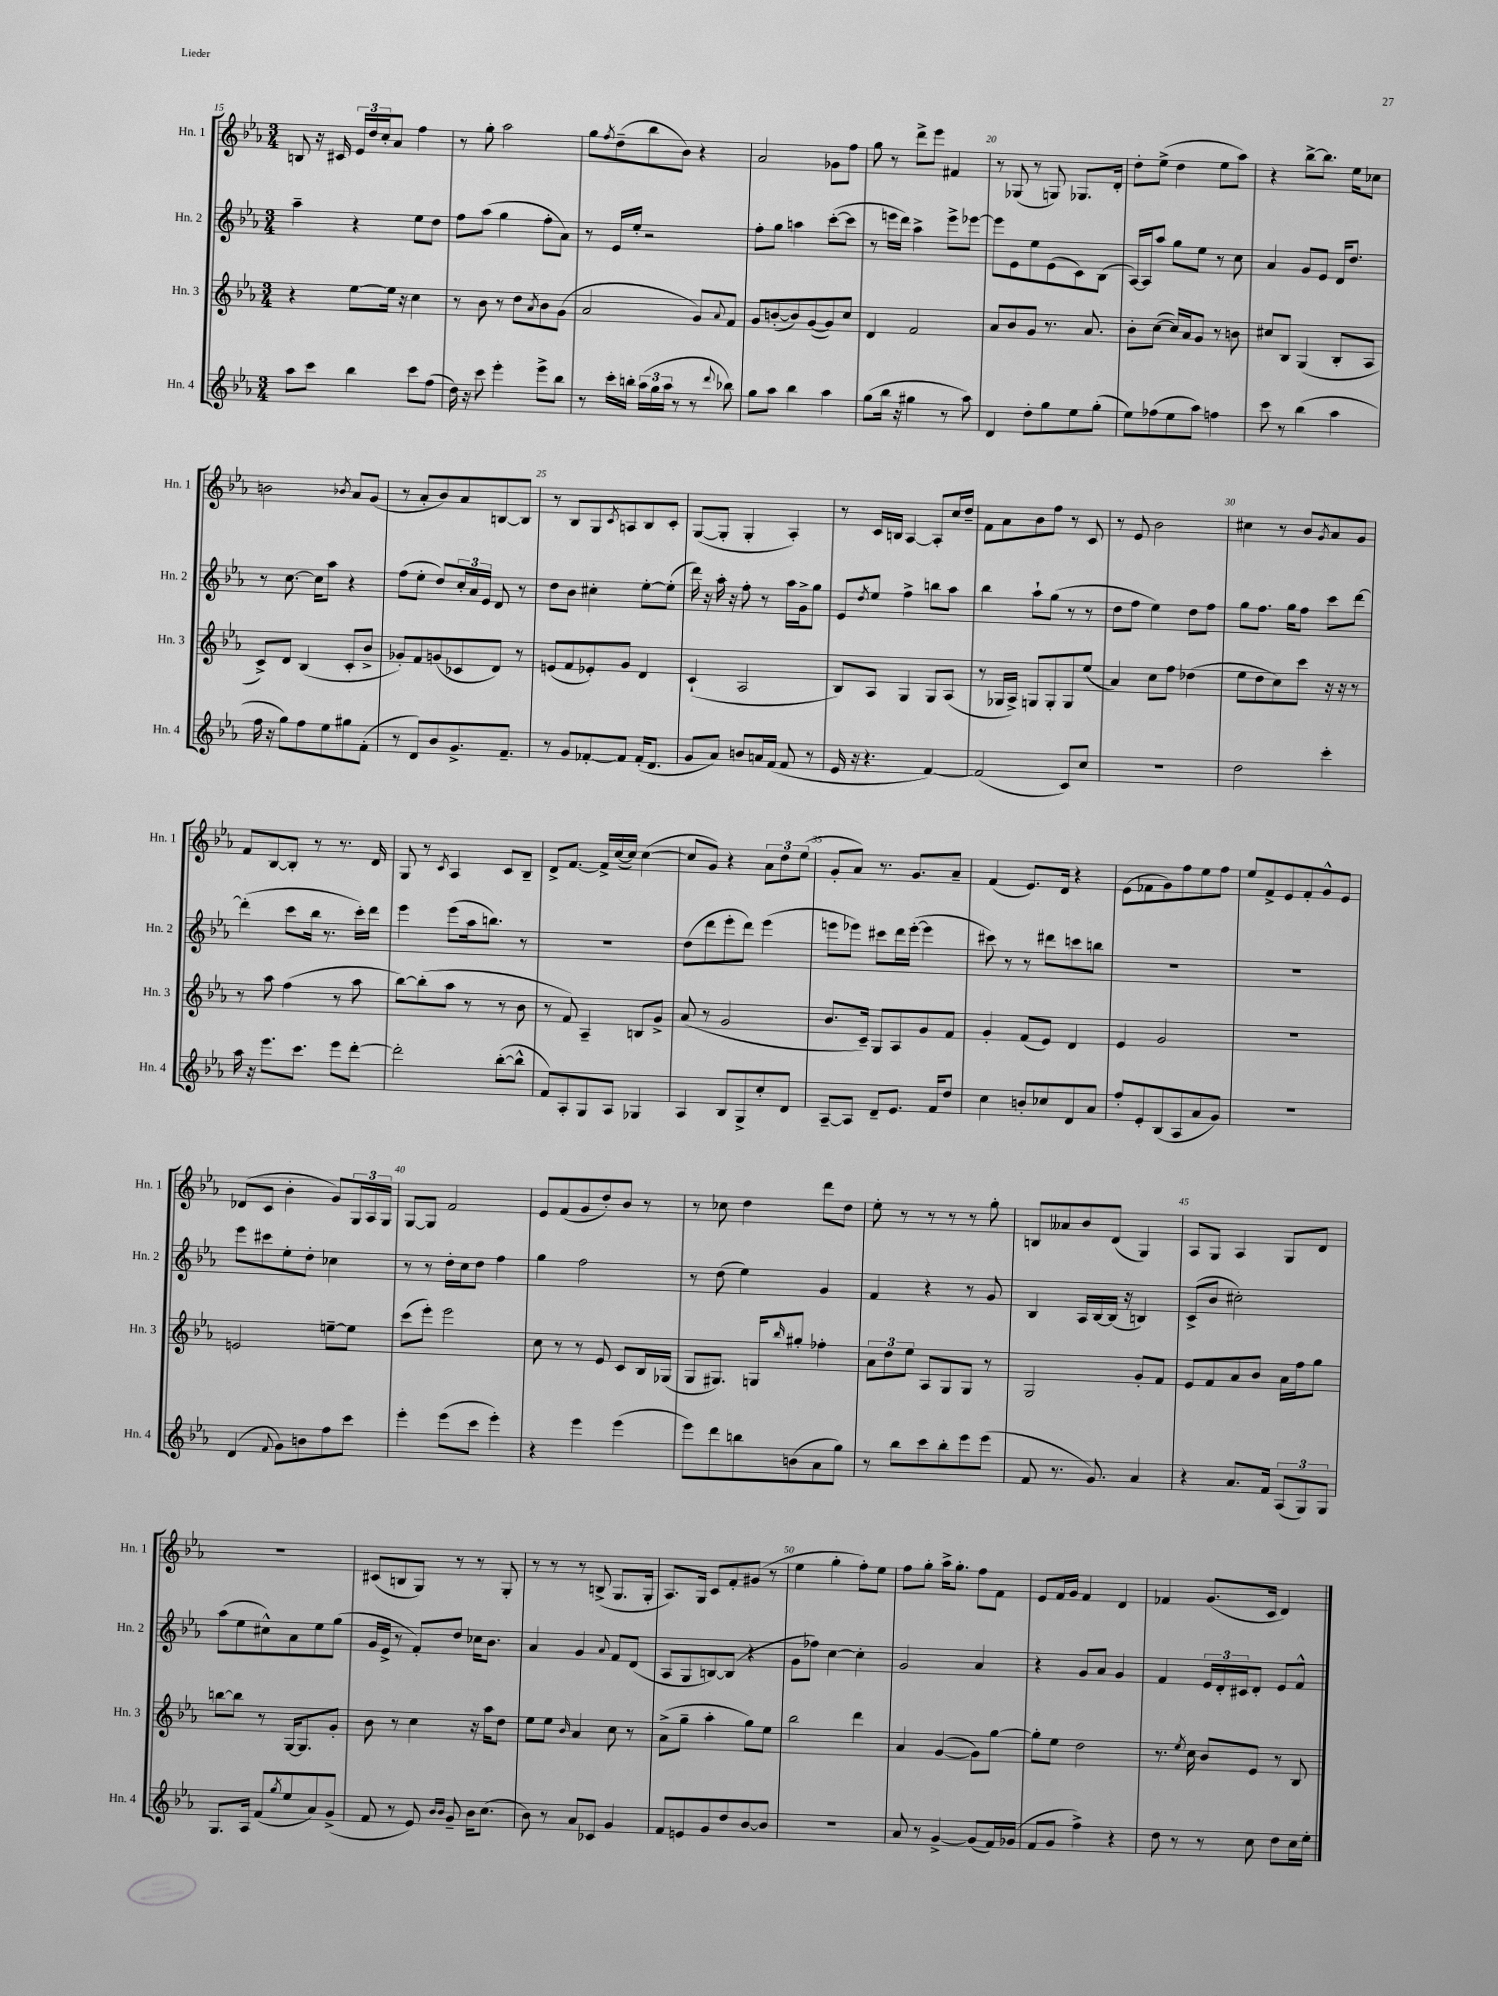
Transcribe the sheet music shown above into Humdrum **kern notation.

**kern	**kern	**kern	**kern
*staff4	*staff3	*staff2	*staff1
*clefG2	*clefG2	*clefG2	*clefG2
*k[b-e-a-]	*k[b-e-a-]	*k[b-e-a-]	*k[b-e-a-]
*M3/4	*M3/4	*M3/4	*M3/4
8aa-	4r	4aa-~	8B
8ccc	.	.	16r
.	.	.	16c#
4bb-	[8ee-	4r	24e-
.	.	.	24dd
.	.	.	24cc'
.	16ee-]	.	8a-
.	16r	.	.
8ccc	4cc	8ee-	4ff
(8ff	.	8dd	.
=	=	=	=
16dd)	8r	8ff	8r
16r	.	.	.
8ccc	8b-	(8aa-	8gg'
4eee-'	8r	4gg	2aa-
.	8dd	.	.
.	8qa-	.	.
8eee-^	8b-	8ff'	.
8bb-	(8g	8a-)	.
=	=	=	=
8r	2a-	8r	8gg
.	.	.	8qff
16ccc'	.	16e-	(8dd~
16bb'	.	16ee-'	.
(24aa-	.	2r	8bb-
24gg	.	.	.
24aa-	.	.	.
8r	.	.	8b-)
8r	8g)	.	4r
8qqddd	8qqa-	.	.
8bb-)	8f	.	.
=	=	=	=
8gg	8g	8ff'	2a-
8aa-	([8b'	8gg	.
4bb-	8b])	4aa	.
.	([8g	.	.
4aa-	8g])	([8ccc'	8g-
.	8cc	8ccc]	8ff
=	=	=	=
(8gg	4d	8r	8gg
16bb-	.	16eee	8r
16r	.	16ddd)	.
4gg#	2f	4aa-^	8ddd^
.	.	.	8eee-
8r	.	8eee^	4f#
8aa-)	.	[8eee-	.
=	=	=	=
4d	8a-	8eee-]	8r
.	8b-	8e-	(8G-
8dd'	8g	8ee-	8r
8gg	8.r	(8e-	8G)
8ee-	.	8c)	8.G-
.	8.a-	.	.
(8gg'	.	(8B-	.
.	.	.	16d'
=	=	=	=
8ee-)	8b-'	[16A-)	8dd'
.	.	16A-]	.
(8ff-	([8cc	8aa-	(8ee-^
8ee-	16cc])	8gg	4dd
.	16a-	.	.
8aa-)	8g	8ee-	.
4ff	8r	8r	8ee-
.	8b	8cc	8aa-)
=	=	=	=
8ccc	8cc#	4a-	4r
8r	8B-	.	.
(4bb-	(4G	8g	[8bb-^
.	.	8e-	8.bb-]
4aa-	8B-'	16d	.
.	.	8.dd	16ee-
.	8A-	.	8cc-
=	=	=	=
16ff	8c^)	8r	2b
16r	.	.	.
8gg)	8d	[8.cc	.
8ff	(4B-	.	.
.	.	16cc]	.
8ee-	.	8aa-	.
.	.	.	8qb-
8gg#	8c'	4r	8a-
(8f'	8b-^	.	(8g
=	=	=	=
8r	8g-')	(8ff	8r
8d)	8f	8ee-'	8a-'
8b-	(8g	8dd)	8b-)
8.g^	8c-	24cc'	8a-
.	.	24a-	.
.	.	24e-	.
.	8d)	8d	[8B
8.f~	.	.	.
.	8r	8r	8B]
=	=	=	=
8r	(8e	8dd	8r
8g	8f	8b-	8B-
[8f-'	8e-')	4cc#'	8G
.	.	.	8qc
8f-]	8g	.	8A
(16f-'	4d	[8ee-'	8B-
8.d	.	.	.
.	.	(8ee-']	8c'
=	=	=	=
8g	(4c`	16ddd)	([8G
.	.	16r	.
8a-)	.	16aa-'	8G']
.	.	16r	.
8b	2A-	8ff'	4G'
16a	.	8r	.
(16f	.	.	.
8f	.	16aa-	4A-')
.	.	16g^	.
8r	.	8gg	.
=	=	=	=
16e-	8B-)	8e-	8r
16r	.	.	.
.	.	8qdd	.
4.r	8A-	8ee-	16c
.	.	.	16B
.	4G	4ff^	[4A-
[4f)	8G	8bb	8A-']
.	(8A-	8aa-	16cc
.	.	.	16dd~
=	=	=	=
(2f]	8r	4bb-	8f
.	16G-	.	8a-
.	16A-^)	.	.
.	8G	8aa-`	8b-
.	8G'	(8gg	8ff
8c)	8G	8r	8r
8cc	(8ee-	8r	8c
=	=	=	=
2.r	4a-)	8dd	8r
.	.	8ff	8e-
.	8cc	4ee-)	2b-
.	8ff	.	.
.	(4dd-	8dd	.
.	.	8ff	.
=	=	=	=
2dd	8ee-	8gg	4cc#
.	8dd	8.ff	.
.	8cc)	.	8r
.	.	16gg	.
.	8ccc	8ff	8b-
.	.	.	8qg
4ccc'	16r	8ccc	8a-
.	16r	.	.
.	8r	[8ddd	8g
=	=	=	=
16aa-	8r	(4ddd']	8f
16r	.	.	.
8.eee-	8aa-	.	[8B-
.	(4ff	8ccc	8B-']
8.ccc	.	.	.
.	.	16bb-	8r
.	.	8.r	.
8eee-	8r	.	8.r
[8ddd'	8aa-	16ccc')	.
.	.	16ddd	16d
=	=	=	=
2ddd']	[8bb-)	4eee-	8G
.	(8bb-']	.	8r
.	.	.	8qc
.	8aa-	(8eee-	4A-
.	8r	16aa-	.
.	.	8.bb)	.
([8bb-'	8r	.	8c
8bb-^^]	8b-	8r	8B-~
=	=	=	=
8f)	8r	2.r	8d^
8A-'	8f)	.	[8.f
8G	4A-~	.	.
.	.	.	16f^]
8A-	.	.	([16cc
.	.	.	16cc])
4G-	8B	.	([4cc
.	8g^	.	.
=	=	=	=
4A-	(8a-	(8dd	8cc]
.	8r	8ddd	8g)
8B-	2g	8eee-'	4r
8G^	.	8ddd)	.
8cc'	.	(4eee-	12a-
.	.	.	12dd
8d	.	.	.
.	.	.	(12ee-
=	=	=	=
[8A-~	8.b-	8eee	8g'
8A-]	.	8eee-)	8a-)
.	16c~)	.	.
8d~	8G	8ccc#	8.r
8.e-	8A-	16ddd	.
.	.	([16eee-'	8.g
.	8g	4eee-]	.
16f	.	.	.
8dd	8f	.	8a-~
=	=	=	=
4cc	4g'	8ccc#)	(4f
.	.	8r	.
8b'	(8f	8r	8.e-)
8cc-	8e-)	8ddd#	.
.	.	.	16d
8d	4d	8ccc	4r
8a-	.	8bb	.
=	=	=	=
8ff'	4e-	2.r	(8e-
8e-'	.	.	8f-
(8B-	2g	.	8g)
8A-	.	.	8ff
8a-	.	.	8ee-
8g)	.	.	8ff
=	=	=	=
2.r	2.r	2.r	8ee-
.	.	.	8f^
.	.	.	8e-
.	.	.	8f'
.	.	.	8g^^
.	.	.	8e-
=	=	=	=
(4d	2e	8eee-	(8d-
.	.	8ccc#	8c
8qqf	.	.	.
8g)	.	8ee-'	4b-'
8b	.	8dd'	.
8ff	[8ee~	4cc-	8g)
8ccc	8ee]	.	24G
.	.	.	24A-
.	.	.	24G
=	=	=	=
4eee-'	(8ccc	8r	[8G
.	8eee-')	8r	8G]
(8eee-	2eee-	16dd'	2f
.	.	16cc	.
8ccc	.	8dd	.
4eee-')	.	4ff	.
=	=	=	=
4r	8cc	4gg	8e-
.	8r	.	(8f
4eee-	8r	2ff	8g
.	8e-	.	8dd')
(4eee-	8c	.	8b-
.	16B-	.	8r
.	(16G-	.	.
=	=	=	=
8eee-)	8G	8r	8r
8ddd	8.G#)	(8dd	8cc-
8bb	.	4ee-)	4dd
.	16G	.	.
.	16qqbb-	.	.
(8b	8gg#'	.	.
8a-	4ff-'	4g	8ddd
8gg)	.	.	8dd
=	=	=	=
8r	12a-	4f	8ee-'
.	12dd	.	.
8bb-	.	.	8r
.	12ee-	.	.
8ccc	8A-	4r	8r
8bb-'	8G	.	8r
8eee-	8G	8r	8r
(8eee-	8r	8g	8gg'
=	=	=	=
8f	2G	4B-	8B
8.r	.	.	8a--
.	.	16A-	8b-
8.g)	.	[16B-	.
.	.	(16B-]	(8d
.	.	16r	.
4a-	8g'	4B)	4G)
.	8f	.	.
=	=	=	=
4r	8e-	(8c^	8A-
.	8f	8b-	8G
8.a-	8a-	2cc#')	4A-
.	8b-	.	.
16f	.	.	.
(12A-	16a-	.	8G
.	16ff	.	.
12G)	.	.	.
.	8gg	.	8d
12G	.	.	.
=	=	=	=
8.G	[8bb	(8aa-	2.r
.	8bb]	8ee-	.
16A-	.	.	.
(8f	8r	8cc#^^)	.
8qgg	.	.	.
8ee-	[16G	8a-	.
.	8.G]	.	.
8a-)	.	8ee-	.
(8g^	8g'	(8gg	.
=	=	=	=
8f	8b-	16g	(8c#
.	.	16e-^	.
8r	8r	8r	8B
8e-)	4cc	8f')	8G)
16qqb-	.	.	.
16qqb-	.	.	.
8g~	.	8dd	8r
16b-	16r	16cc-	8r
(8.cc	16aa-	8.b-	.
.	8dd	.	8G'
=	=	=	=
8b-)	8ee-	4a-	8r
8r	8ee-	.	8r
.	16qqb-	.	.
8a-	4a-	4g	8r
8c-	.	.	(8B^
.	.	8qqa-	.
4g	8cc	8f	8.G
.	8r	(8d	.
.	.	.	16G'
=	=	=	=
8f	(8a-^	8A-	8.A-)
8e	8gg~	8G	.
.	.	.	16G
8g	4aa-'	[8B)	8c
8dd	.	(8B]	8f'
[8b-	8gg)	4r	(8g#
8b-]	8ee-	.	8r
=	=	=	=
2.r	2bb-	8g	4ee-
.	.	8ff-)	.
.	.	[4cc	4gg'
.	4ddd	4cc']	8ff')
.	.	.	8ee-
=	=	=	=
8a-	4a-	2g	8ff
8r	.	.	8gg'
[4g^	([4g	.	16aa-^
.	.	.	8.gg'
(8g]	8g])	4a-	8ff
16f)	[8gg	.	8f
(16g-	.	.	.
=	=	=	=
8f	8gg']	4r	8e-
8g	8ee-	.	16f
.	.	.	16g
4ff^)	2dd	8g	4f
.	.	8a-	.
4r	.	4g	4d
=	=	=	=
8dd	8.r	4f	4f-
8r	.	.	.
.	8qee-	.	.
.	16cc	.	.
8r	8b-	24e-	(8.g
.	.	24d'	.
.	.	24c#	.
8cc	8e-	8d'	.
.	.	.	16c
8dd	8r	8e-	4d)
16cc	8B-	8f^^	.
16ee-'	.	.	.
==	==	==	==
*-	*-	*-	*-
